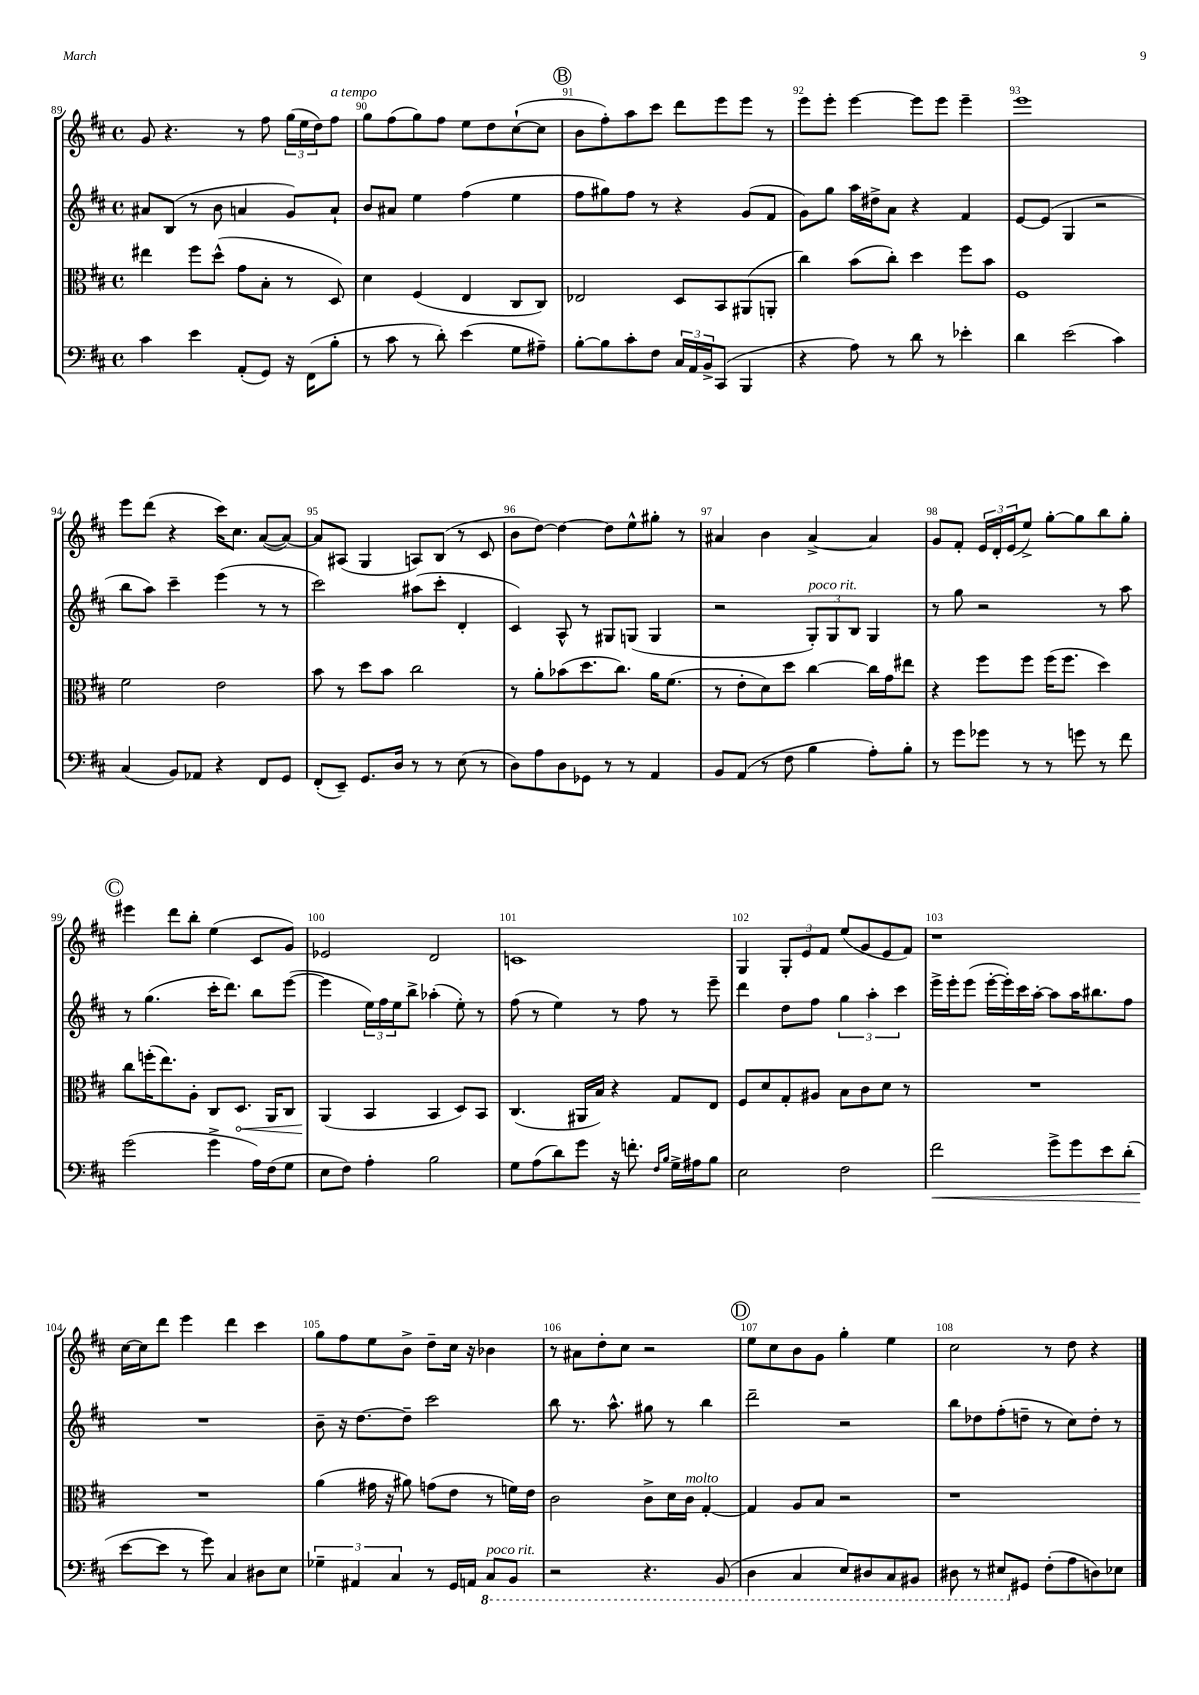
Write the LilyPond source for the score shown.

<<
\new StaffGroup <<
\new Staff = "s0" {
    \clef treble \key d \major \defaultTimeSignature \time 4/4
    g'8 r4. r8 fis''8 \tuplet 3/2 { g''16( e''16 d''16) } fis''8^\markup { \italic "a tempo" } |
    g''8 fis''8( g''8) fis''8 e''8 d''8 cis''8~-!( cis''8 |
    \mark \markup { \circle "B" } b'8 fis''8-.) a''8 cis'''8 d'''8 e'''8 e'''8 r8 |
    e'''8 e'''8-. e'''4~ e'''8 e'''8 e'''4-- |
    e'''1 |
    e'''8 d'''8( r4 cis'''16) cis''8. a'8~( a'8~) |
    a'8 ais8( g4 a8) b8( r8 cis'8 |
    b'8 d''8~) d''4~ d''8 e''8-^ gis''8-. r8 |
    ais'4 b'4 ais'4~-> ais'4 |
    g'8 fis'8-. \tuplet 3/2 { e'16 d'16-. e'16( } e''8->) g''8~-. g''8 b''8 g''8-. |
    \mark \markup { \circle "C" } eis'''4 d'''8 b''8-. e''4( cis'8 g'8) |
    ees'2 d'2 |
    c'1 |
    g4 \tuplet 3/2 { g8-. e'8 fis'8 } e''8( g'8 e'8 fis'8) |
    r1 |
    cis''16~ cis''16 d'''8 e'''4 d'''4 cis'''4 |
    g''8 fis''8 e''8 b'8-> d''8-- cis''16 r16 bes'4 |
    r8 ais'8 d''8-. cis''8 r2 |
    \mark \markup { \circle "D" } e''8 cis''8 b'8 g'8 g''4-. e''4 |
    cis''2 r8 d''8 r4 \bar "|." |
}
\new Staff = "s1" {
    \clef treble \key d \major \defaultTimeSignature \time 4/4
    ais'8 b8( r8 b'8 a'4 g'8) a'8-! |
    b'8 ais'8 e''4 fis''4( e''4 |
    \mark \markup { \circle "B" } fis''8 gis''8) fis''8 r8 r4 g'8( fis'8 |
    g'8) g''8 a''16 dis''16-> a'8 r4 fis'4 |
    e'8~ e'8( g4 r2 |
    b''8 a''8) cis'''4-- e'''4( r8 r8 |
    cis'''2) ais''8( cis'''8-. d'4-. |
    cis'4) a8-^ r8 gis8 g8( g4 |
    r2 \tuplet 3/2 { g8-.^\markup { \italic "poco rit." }) g8 b8 } g4 |
    r8 g''8 r2 r8 a''8 |
    \mark \markup { \circle "C" } r8 g''4.( cis'''16-. d'''8.) b''8 e'''8~( |
    e'''4 \tuplet 3/2 { e''16) fis''16 e''16 } b''8-> aes''4-.( e''8-.) r8 |
    fis''8( r8 e''4) r8 fis''8 r8 e'''8-- |
    d'''4 d''8 fis''8 \tuplet 3/2 { g''4 a''4-. cis'''4 } |
    e'''16-> e'''16-. e'''8( e'''16~-. e'''16-.) cis'''16 a''16~-. a''8 a''16 bis''8. fis''8 |
    R1 |
    b'8-- r16 d''8.~ d''8-- cis'''2 |
    b''8 r8. a''8.-^ gis''8 r8 b''4 |
    \mark \markup { \circle "D" } d'''2-- r2 |
    b''8 des''8 fis''8-.( d''8-- r8 cis''8) d''8-. r8 \bar "|." |
}
\new Staff = "s2" {
    \clef alto \key d \major \defaultTimeSignature \time 4/4
    eis''4 fis''8 d''8-^( g'8 b8-. r8 d8) |
    d'4 fis4( e4 cis8 cis8) |
    \mark \markup { \circle "B" } ees2 d8 b,8 ais,8( a,8-. |
    cis''4) b'8( cis''8-.) d''4 fis''8 b'8 |
    fis1 |
    fis'2 e'2 |
    b'8 r8 d''8 b'8 cis''2 |
    r8 a'8-. bes'8( d''8. cis''8.) a'16 fis'8.( |
    r8 e'8-. d'8) d''8 cis''4~ cis''16 g'16 eis''8 |
    r4 fis''8 fis''8 fis''16( fis''8. d''4) |
    \mark \markup { \circle "C" } cis''8 f''16-.( e''8.) a8-. cis8 \once \override Hairpin.circled-tip = ##t d8.\< a,16 cis8 |
    a,4\!( b,4 b,4 d8) b,8 |
    cis4.( ais,16 b16) r4 g8 e8 |
    fis8 d'8 g8-. ais8 b8 cis'8 d'8 r8 |
    R1 |
    R1 |
    a'4( gis'16 r16 ais'8) g'8( e'8 r8 f'16) e'16 |
    cis'2 cis'8-> d'16 cis'16^\markup { \italic "molto" } g4~-. |
    \mark \markup { \circle "D" } g4 a8 b8 r2 |
    r1 \bar "|." |
}
\new Staff = "s3" {
    \clef bass \key d \major \defaultTimeSignature \time 4/4
    cis'4 e'4 a,8-.( g,8) r16 fis,16( b8-. |
    r8 cis'8 r8 d'8-.) e'4( g8 ais8--) |
    \mark \markup { \circle "B" } b8~-. b8 cis'8-. fis8 \tuplet 3/2 { cis16 a,16 b,16-> } cis,8( b,,4 |
    r4 a8) r8 d'8 r8 ees'4-. |
    d'4 e'2( cis'4) |
    cis4( b,8) aes,8 r4 fis,8 g,8 |
    fis,8-.( e,8--) g,8. d16 r8 r8 e8( r8 |
    d8) a8 d8 ges,8 r8 r8 a,4 |
    b,8 a,8( r8 fis8 b4 a8-.) b8-. |
    r8 g'8 ges'8 r8 r8 g'8 r8 fis'8 |
    \mark \markup { \circle "C" } g'2( g'4-> a16) fis16( g8 |
    e8 fis8) a4-. b2 |
    g8 a8( d'8) g'8 r16 f'8.-. \grace { fis16 b16 } g16-> ais16 b8 |
    e2 fis2 |
    fis'2\< g'8-> g'8 e'8 d'8-.( |
    e'8~\! e'8 r8 g'8) cis4 dis8 e8 |
    \tuplet 3/2 { ges4-- ais,4 cis4 } r8 g,16 a,16 \ottava #-1 cis,8^\markup { \italic "poco rit." } b,,8 |
    r2 r4. b,,8( |
    \mark \markup { \circle "D" } d,4 cis,4 e,8) dis,8 cis,8 bis,,8 |
    dis,8 r8 eis,8 \ottava #0 gis,8 fis8-.( a8 d!8) ees8 \bar "|." |
}
>>
>>
\layout { \context { \Score currentBarNumber = #89 \override BarNumber.break-visibility = ##(#f #t #t) barNumberVisibility = #all-bar-numbers-visible } }
